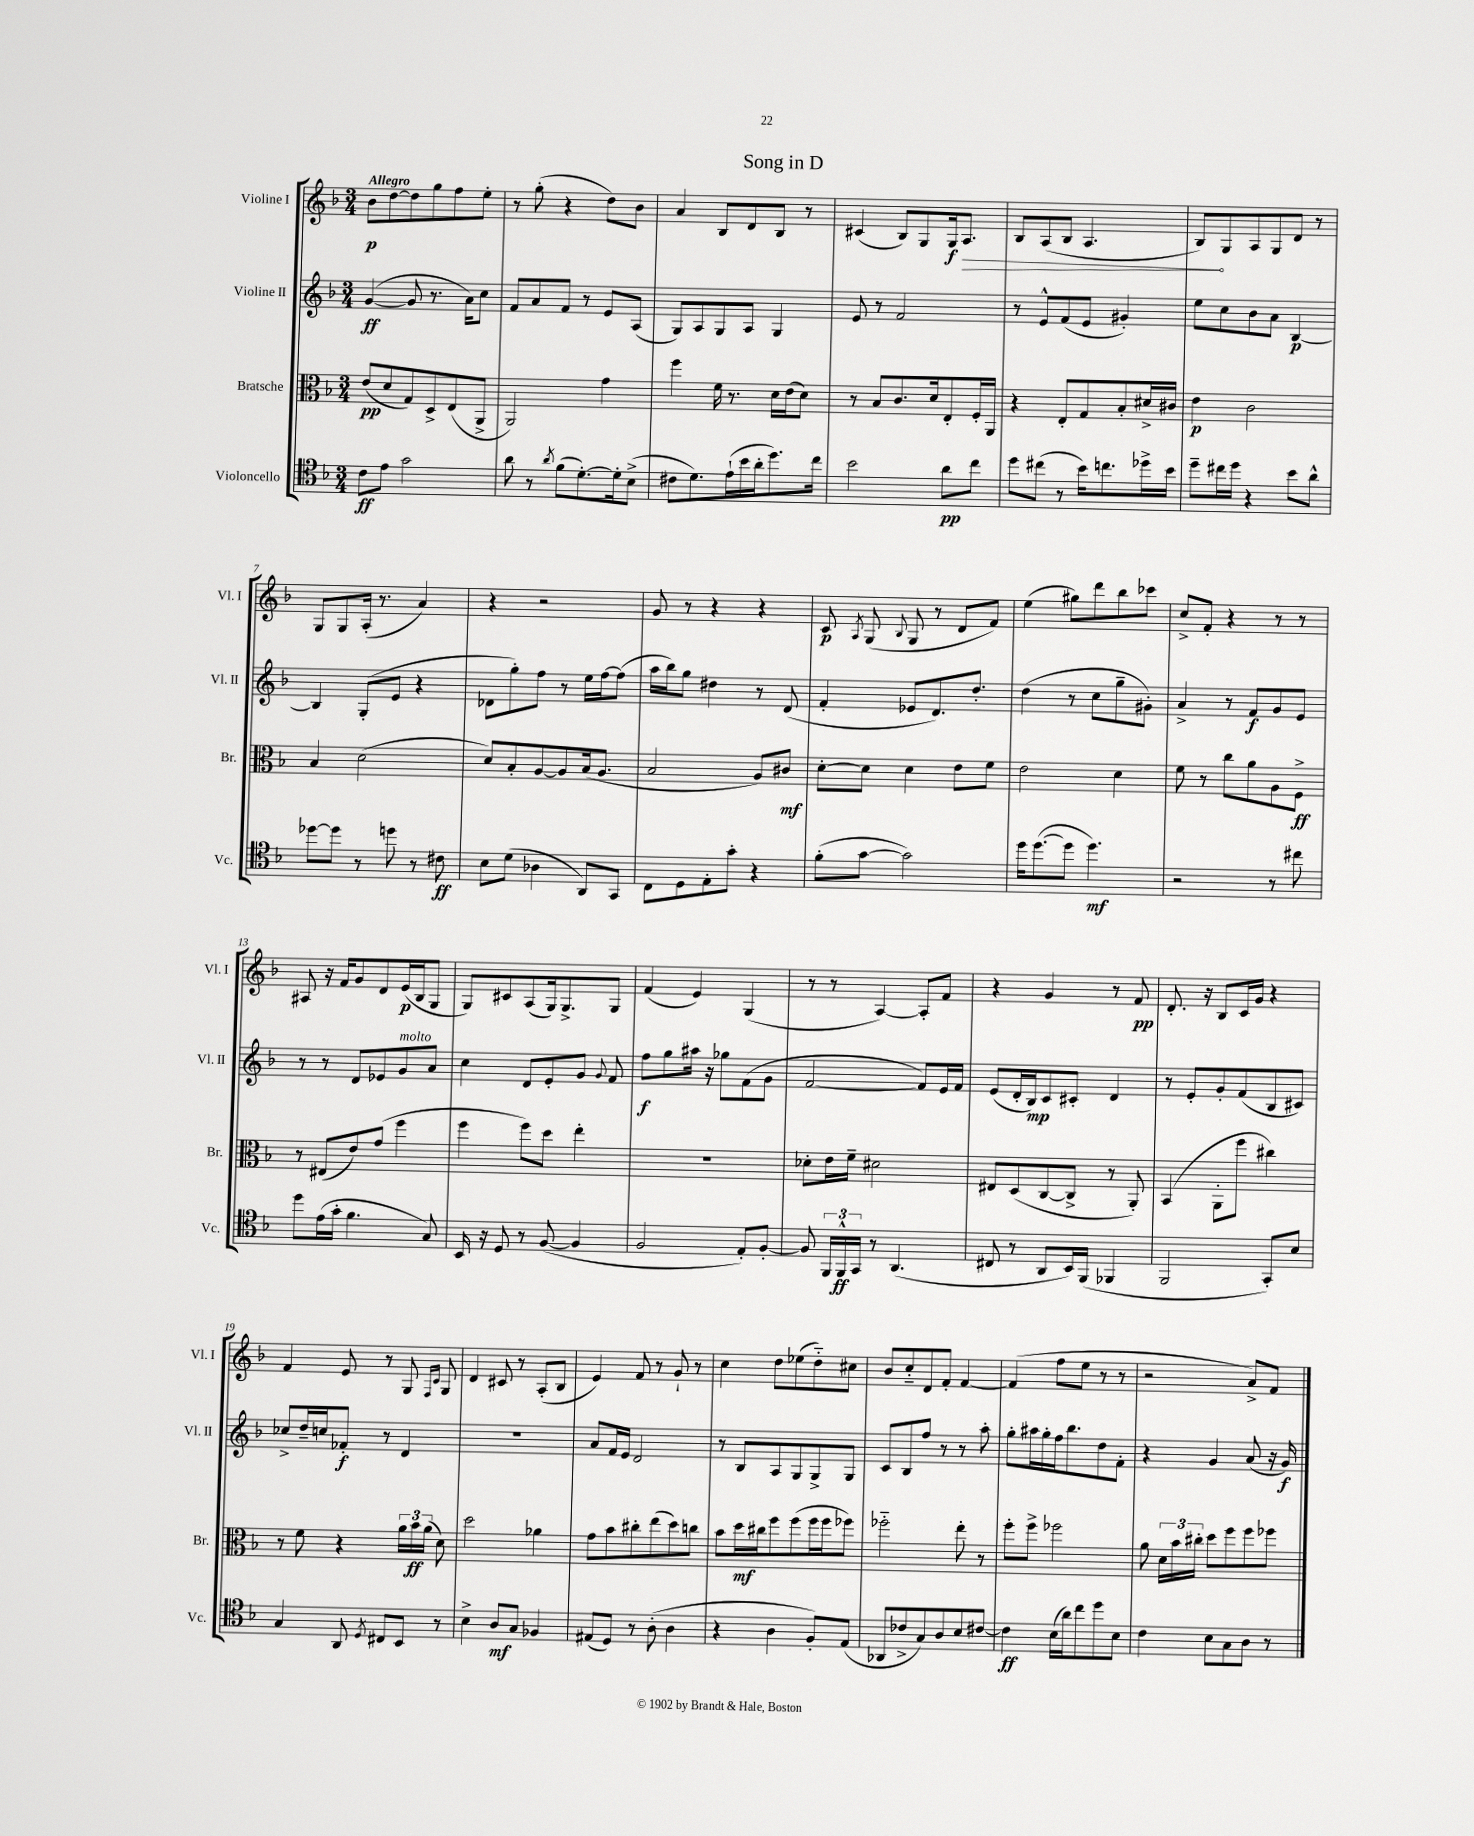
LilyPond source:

\header { title = "Song in D" }
<<
\new StaffGroup <<
\new Staff = "s0" \with { instrumentName = "Violine I" shortInstrumentName = "Vl. I" } {
    \clef treble \key f \major \numericTimeSignature \time 3/4 \tempo "Allegro"
    \autoBeamOff bes'8[\p d''8~ d''8 g''8 f''8 e''8]-. |
    r8 g''8-.( r4 d''8[) bes'8] |
    a'4 bes8[ d'8 bes8] r8 |
    cis'4( bes8[) g8 g16\f \once \override Hairpin.circled-tip = ##t a8.]\> |
    bes8[ a8( bes8] a4. |
    bes8[\!) g8 a8 g8 d'8] r8 |
    g8[ g8 a16]-.( r8. a'4) |
    r4 r2 |
    g'8 r8 r4 r4 |
    c'8\p \acciaccatura { a8 } g8( \appoggiatura { bes8 } g8 r8 d'8[ f'8]) |
    e''4( gis''8[) d'''8 bes''8 ces'''8] |
    c''8[-> f'8]-. r4 r8 r8 |
    ais8 r16 f'16[ g'8 d'8 e'16\p( bes16 g8] |
    g8[) cis'8 a8( g16) g8.-> g8] |
    f'4( e'4) g4( |
    r8 r8 a4~) a8[-. f'8] |
    r4 g'4 r8 f'8\pp |
    d'8.-. r16 bes8[ c'16 g'16] r4 |
    f'4 e'8 r8 g8 \grace { f16[ c'16] } g8 |
    d'4 cis'8 r8 a8[-.( bes8] |
    e'4) f'8 r8 g'8-! r8 |
    c''4 d''8[ ees''8( d''8-_) cis''8] |
    bes'8[ c''8-_ d'8 f'8]-. f'4~ |
    f'4( f''8[ e''8] r8 r8 |
    r2 a'8[->) f'8] \bar "|." |
}
\new Staff = "s1" \with { instrumentName = "Violine II" shortInstrumentName = "Vl. II" } {
    \clef treble \key f \major \numericTimeSignature \time 3/4
    \autoBeamOff g'4~\ff( g'8 r8. a'16[) c''8] |
    f'8[ a'8 f'8] r8 e'8[ a8]( |
    g8[) a8 g8 a8] g4 |
    e'8 r8 f'2 |
    r8 e'8[-^ f'8( e'8] gis'4-.) |
    e''8[ c''8 bes'8 a'8] bes4~\p |
    bes4 g8[-.( e'8] r4 |
    des'8[ g''8-.) f''8] r8 e''16[ f''16~ f''8]( |
    a''16[ bes''16) g''8] dis''4 r8 d'8( |
    f'4-. ees'8[ d'8.) d''8.]-. |
    d''4( r8 c''8[ g''8-- gis'8]-.) |
    a'4-> r8 f'8[\f g'8 e'8] |
    r8 r8 d'8[ ees'8 g'8^\markup { \italic "molto" } a'8] |
    c''4 d'8[ e'8-. g'8] \appoggiatura { g'8 } f'8 |
    f''8[\f g''8 ais''16] r16 ges''8[ f'8( g'8] |
    f'2~ f'8[) e'16 f'16] |
    e'8[( d'16-. bes16\mp) c'8 cis'8]-. d'4 |
    r8 e'8[-. g'8-. f'8( bes8 cis'8]) |
    ces''8[-> d''16-- c''16 fes'8]-.\f r8 d'4 |
    R2. |
    a'8[ f'16 e'16] d'2 |
    r8 bes8[ a8 g8 g8-> g8] |
    c'8[ bes8 f''8] r8 r8 a''8-. |
    g''8[-. ais''16 g''16-. f''16 bes''8. d''8 f'8]-. |
    r4 g'4 a'8( r16 g'16\f) \bar "|." |
}
\new Staff = "s2" \with { instrumentName = "Bratsche" shortInstrumentName = "Br." } {
    \clef alto \key f \major \numericTimeSignature \time 3/4
    \autoBeamOff e'8[\pp( d'8 g8) d8-> e8( a,8]-> |
    a,2) g'4 |
    f''4 f'16 r8. d'16[ e'16( d'8]) |
    r8 bes8[ c'8. d'16 e8-. f16-. a,16] |
    r4 e8[-. g8 bes8-. dis'16-> cis'16] |
    e'4\p c'2 |
    bes4 d'2( |
    d'8[) bes8-. a8~ a8 bes16( a8.] |
    bes2 a8[) cis'8]\mf |
    d'8[~-. d'8] d'4 e'8[ f'8] |
    e'2 d'4 |
    f'8 r8 c''8[ a'8 a8 f8]->\ff |
    r8 eis8[( e'8) g'8]( f''4 |
    f''4 f''8[) d''8] e''4-. |
    R2. |
    des'8[-. e'16 f'16]-- dis'2 |
    eis8[ d8( c8~ c8]-> r8 a,8-.) |
    bes,4( a,8[-. f''8] cis''4) |
    r8 f'8 r4 \tuplet 3/2 { a'16[ bes'16\ff a'16]( } d'8) |
    d''2 aes'4 |
    g'8[ bes'8 cis''8-. e''8( d''8) c''8] |
    bes'8[ d''16\mf cis''16 f''8 f''8( f''16 f''16 fes''8]) |
    fes''2-_ e''8-. r8 |
    f''8[-. f''8]-> fes''2 |
    a'8 \tuplet 3/2 { d'16[ bes'16 cis''16]-. } d''8[ f''8 f''8 fes''8] \bar "|." |
}
\new Staff = "s3" \with { instrumentName = "Violoncello" shortInstrumentName = "Vc." } {
    \clef tenor \key f \major \numericTimeSignature \time 3/4
    \autoBeamOff c'8[\ff e'8] g'2 |
    a'8 r8 \acciaccatura { a'8 } f'8[( d'8.~-.) d'16-. bes8]->( |
    cis'8[ d'8.) e'16-!( bes'16 a'16-. d''8.) c''16] |
    bes'2 a'8[\pp c''8] |
    d''8[ cis''8]( r8 bes'16[) c''8. des''16-> bes'16] |
    d''8[-- cis''16 d''16] r4 bes'8[ a'8]-^ |
    des''8[~ des''8] r8 d''8 r8 cis'8\ff |
    bes8[ d'8]( aes4 a,8[) g,8] |
    c8[ d8 e8-. g'8]-. r4 |
    f'8[-.( g'8]~ g'2) |
    d''16[ d''8.~( d''8] d''4.\mf) |
    r2 r8 cis''8 |
    d''8[ e'16( g'16]-. f'4. g8) |
    bes,16 r16 d8 r8 f8~( f4 |
    f2 e8[-.) f8]~-. |
    f8 \tuplet 3/2 { f,16[ f,16-^\ff g,16] } r8 a,4.( |
    cis8 r8 a,8[ bes,16) f,16]( fes,4 |
    f,2 g,8[-.) bes8] |
    g4 a,8 \acciaccatura { d8 } cis8[ bes,8] r8 |
    bes4-> a8[\mf g8] fes4 |
    eis8[( d8]) r8 a8-.( a4 |
    r4 a4 f8[-.) e8]( |
    aes,8[ ces'8-> g8) a8 bes8 cis'8]~ |
    cis'4\ff bes16[( a'16) c''8 d''8 bes8] |
    c'4 bes8[ g8 a8] r8 \bar "|." |
}
>>
>>
